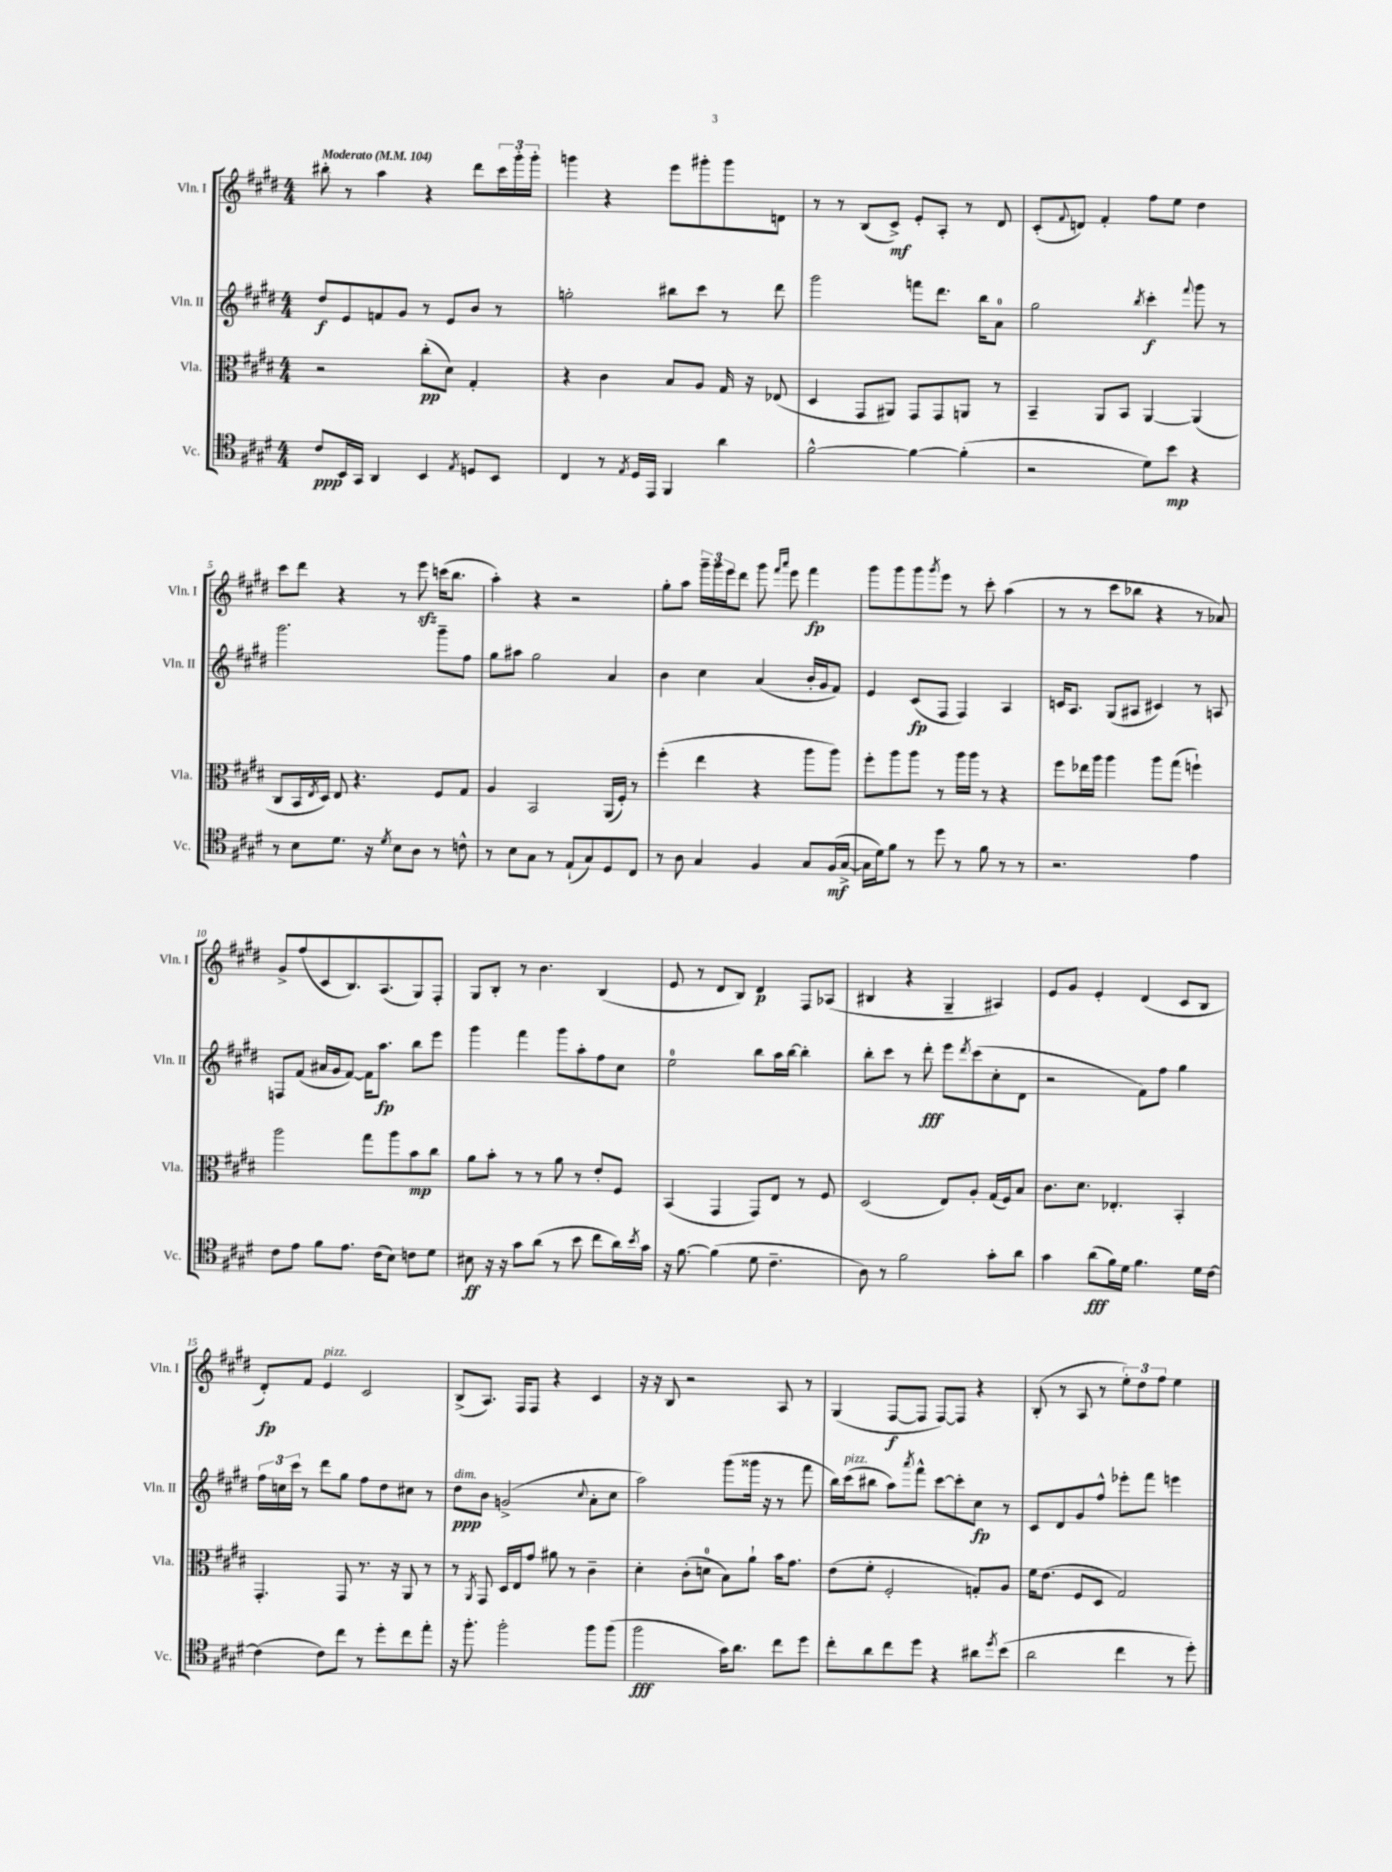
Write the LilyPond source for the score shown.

<<
\new StaffGroup <<
\new Staff = "s0" \with { instrumentName = "Vln. I" shortInstrumentName = "Vln. I" } {
    \clef treble \key e \major \numericTimeSignature \time 4/4 \tempo "Moderato" 4 = 104
    bis''8-. r8 a''4 r4 dis'''8 \tuplet 3/2 { cis'''16 gis'''16-. gis'''16-. } |
    g'''4 r4 e'''8 gis'''8-. gis'''8 d'8 |
    r8 r8 b8( cis'8->\mf) e'8-. a8-. r8 dis'8 |
    cis'8-.( \appoggiatura { fis'8 } d'8) fis'4-. fis''8 e''8 dis''4 |
    cis'''8 dis'''8 r4 r8 e'''8\sfz c'''16( b''8. |
    a''4-.) r4 r2 |
    gis''8-. a''8 \tuplet 3/2 { gis'''16-- gis'''16 e'''16 } dis'''8 gis'''8 \grace { fis'''16 a'''16 } e'''8 fis'''4\fp |
    gis'''8 gis'''8 gis'''8 \acciaccatura { gis'''8 } e'''8 r8 cis'''8-. a''4( |
    r8 r8 cis'''8 bes''8 r4 r8 aes'8) |
    gis'8-> fis''8( cis'8 b8.) a8.( gis8) fis8-. |
    gis8 b8-. r8 b'4. b4( |
    e'8 r8 dis'8 b8) dis'4\p fis8 aes8( |
    bis4 r4 gis4-- ais4) |
    e'8 gis'8 e'4-. dis'4( cis'8 b8 |
    dis'8-.\fp) fis'8 e'4^\markup { \italic "pizz." } cis'2 |
    b8->( a8.) fis16 fis8 r4 cis'4 |
    r16 r16 b8 r2 a8 r8 |
    gis4( fis8~\f fis8 fis8~) fis8 r4 |
    b8-.( r8 a8 r8 \tuplet 3/2 { e''8-.) dis''8 fis''8 } e''4 \bar "|." |
}
\new Staff = "s1" \with { instrumentName = "Vln. II" shortInstrumentName = "Vln. II" } {
    \clef treble \key e \major \numericTimeSignature \time 4/4
    dis''8\f e'8 f'8 gis'8 r8 e'8 b'8 r8 |
    g''2-. bis''8 cis'''8 r8 dis'''8 |
    gis'''2 f'''8 dis'''8. b''16 a'8-0 |
    gis''2 \acciaccatura { b''8 } cis'''4-.\f \appoggiatura { fis'''8 } gis'''8 r8 |
    gis'''2. gis'''8-- fis''8 |
    gis''8 ais''8 gis''2 a'4 |
    b'4 cis''4 a'4( b'16-. gis'16 fis'8) |
    e'4 cis'8\fp( fis8 fis4) a4 |
    c'16 a8. gis8( ais8 cis'4) r8 a8 |
    f8 fis'8( ais'16 gis'16 fis'8~) fis'16 a''8.\fp b''8 e'''8 |
    gis'''4 fis'''4 gis'''8 a''8-. fis''8 cis''8 |
    e''2-0 b''8 a''16 b''16~ b''4-. |
    b''8-. cis'''8 r8 dis'''8-.\fff e'''8 \acciaccatura { dis'''8 } cis'''8( cis''8-. dis'8 |
    r2 fis'8) fis''8 gis''4 |
    \tuplet 3/2 { fis''16 c''16 cis'''16 } r8 dis'''8 gis''8 fis''8 dis''8 cis''8 r8 |
    dis''8\ppp^\markup { \italic "dim." } b'8 g'2->( \appoggiatura { cis''8 } a'8-. cis''8 |
    a''2) gis'''8( gisis'''16 r16 r8 fis'''8 |
    b''16) cis'''16^\markup { \italic "pizz." }( bis''8 a''8) \acciaccatura { a'''8 } fis'''8-^ cis'''8~ cis'''8-. cis''8\fp r8 |
    cis'8 dis'8 gis'8 fis''8-^ ees'''8-. fis'''8 e'''4 \bar "|." |
}
\new Staff = "s2" \with { instrumentName = "Vla." shortInstrumentName = "Vla." } {
    \clef alto \key e \major \numericTimeSignature \time 4/4
    r2 cis''8-.\pp( dis'8) gis4-. |
    r4 cis'4 b8 a8 gis16 r16 ees8( |
    dis4 gis,8 ais,8) gis,8 gis,8 a,8 r8 |
    b,4-- a,8 b,8 a,4~ a,4( |
    cis8 b,16 \acciaccatura { e8 } dis16) e8 r4. fis8 gis8 |
    a4 b,2 a,16( fis16-.) r8 |
    fis''4-.( e''4 r4 a''8 a''8) |
    fis''8-. a''8 a''8 r8 a''16 a''16 r8 r4 |
    fis''8 ees''16 a''16 a''4 a''8 gis''8( f''4-!) |
    a''2 gis''8 a''8 b'8\mp cis''8 |
    a'8 b'8-. r8 r8 a'8 r8 e'8-. fis8 |
    b,4( gis,4 gis,8) e8 r8 fis8 |
    dis2( e8) a8-. gis16( fis16) b8 |
    cis'8. dis'8. ees4.-. b,4-. |
    gis,4.-. gis,8 r8. r16 a,8 r8 |
    r8 \acciaccatura { a,8 } gis,8 dis16 e16 gis'8 ais'8 r8 cis'4-- |
    dis'4-. cis'8-.( d'8-0 b8) a'8-! b'16 gis'8. |
    e'8( fis'8-. fis2-. g8-.) a8 |
    fis'16 e'8.( fis8 dis8 gis2) \bar "|." |
}
\new Staff = "s3" \with { instrumentName = "Vc." shortInstrumentName = "Vc." } {
    \clef tenor \key e \major \numericTimeSignature \time 4/4
    cis'8\ppp b,16 gis,16 a,4 b,4 \acciaccatura { e8 } d8 b,8 |
    cis4 r8 \acciaccatura { e8 } dis16 e,16 fis,4 a'4 |
    fis'2~-^ fis'4~ fis'4-.( |
    r2 dis'8) b'8\mp r4 |
    r8 b8 dis'8. r16 \acciaccatura { dis'8 } b8 a8 r8 c'8-^ |
    r8 b8 gis8 r8 e8-!( gis8) dis8 cis8 |
    r8 a8 gis4 fis4 gis8 fis16\mf( gis16~-> |
    gis16 dis'16) fis'8 r8 dis''8 r8 fis'8 r8 r8 |
    r2. e'4 |
    cis'8 e'8 fis'8 e'8. cis'16( b8) c'8 dis'8 |
    bis8\ff r16 r16 gis'8 a'8( r8 b'8 cis''8 a'16) \acciaccatura { b'8 } gis'16 |
    r16 fis'8.~ fis'4( dis'8 cis'4.-- |
    a8) r8 fis'2 gis'8-. a'8 |
    gis'4 a'8\fff( fis'16) dis'16 fis'4. dis'16 cis'16~ |
    cis'4( cis'8) cis''8 r8 dis''8-. cis''8 e''8-. |
    r16 fis''8.-. fis''2-. fis''8 fis''8( |
    fis''2\fff gis'16) a'8. cis''8 dis''8 |
    cis''8-. a'8 cis''8 dis''8 r4 ais'8 \acciaccatura { dis''8 } b'8( |
    a'2 cis''4 r8 dis''8-.) \bar "|." |
}
>>
>>
